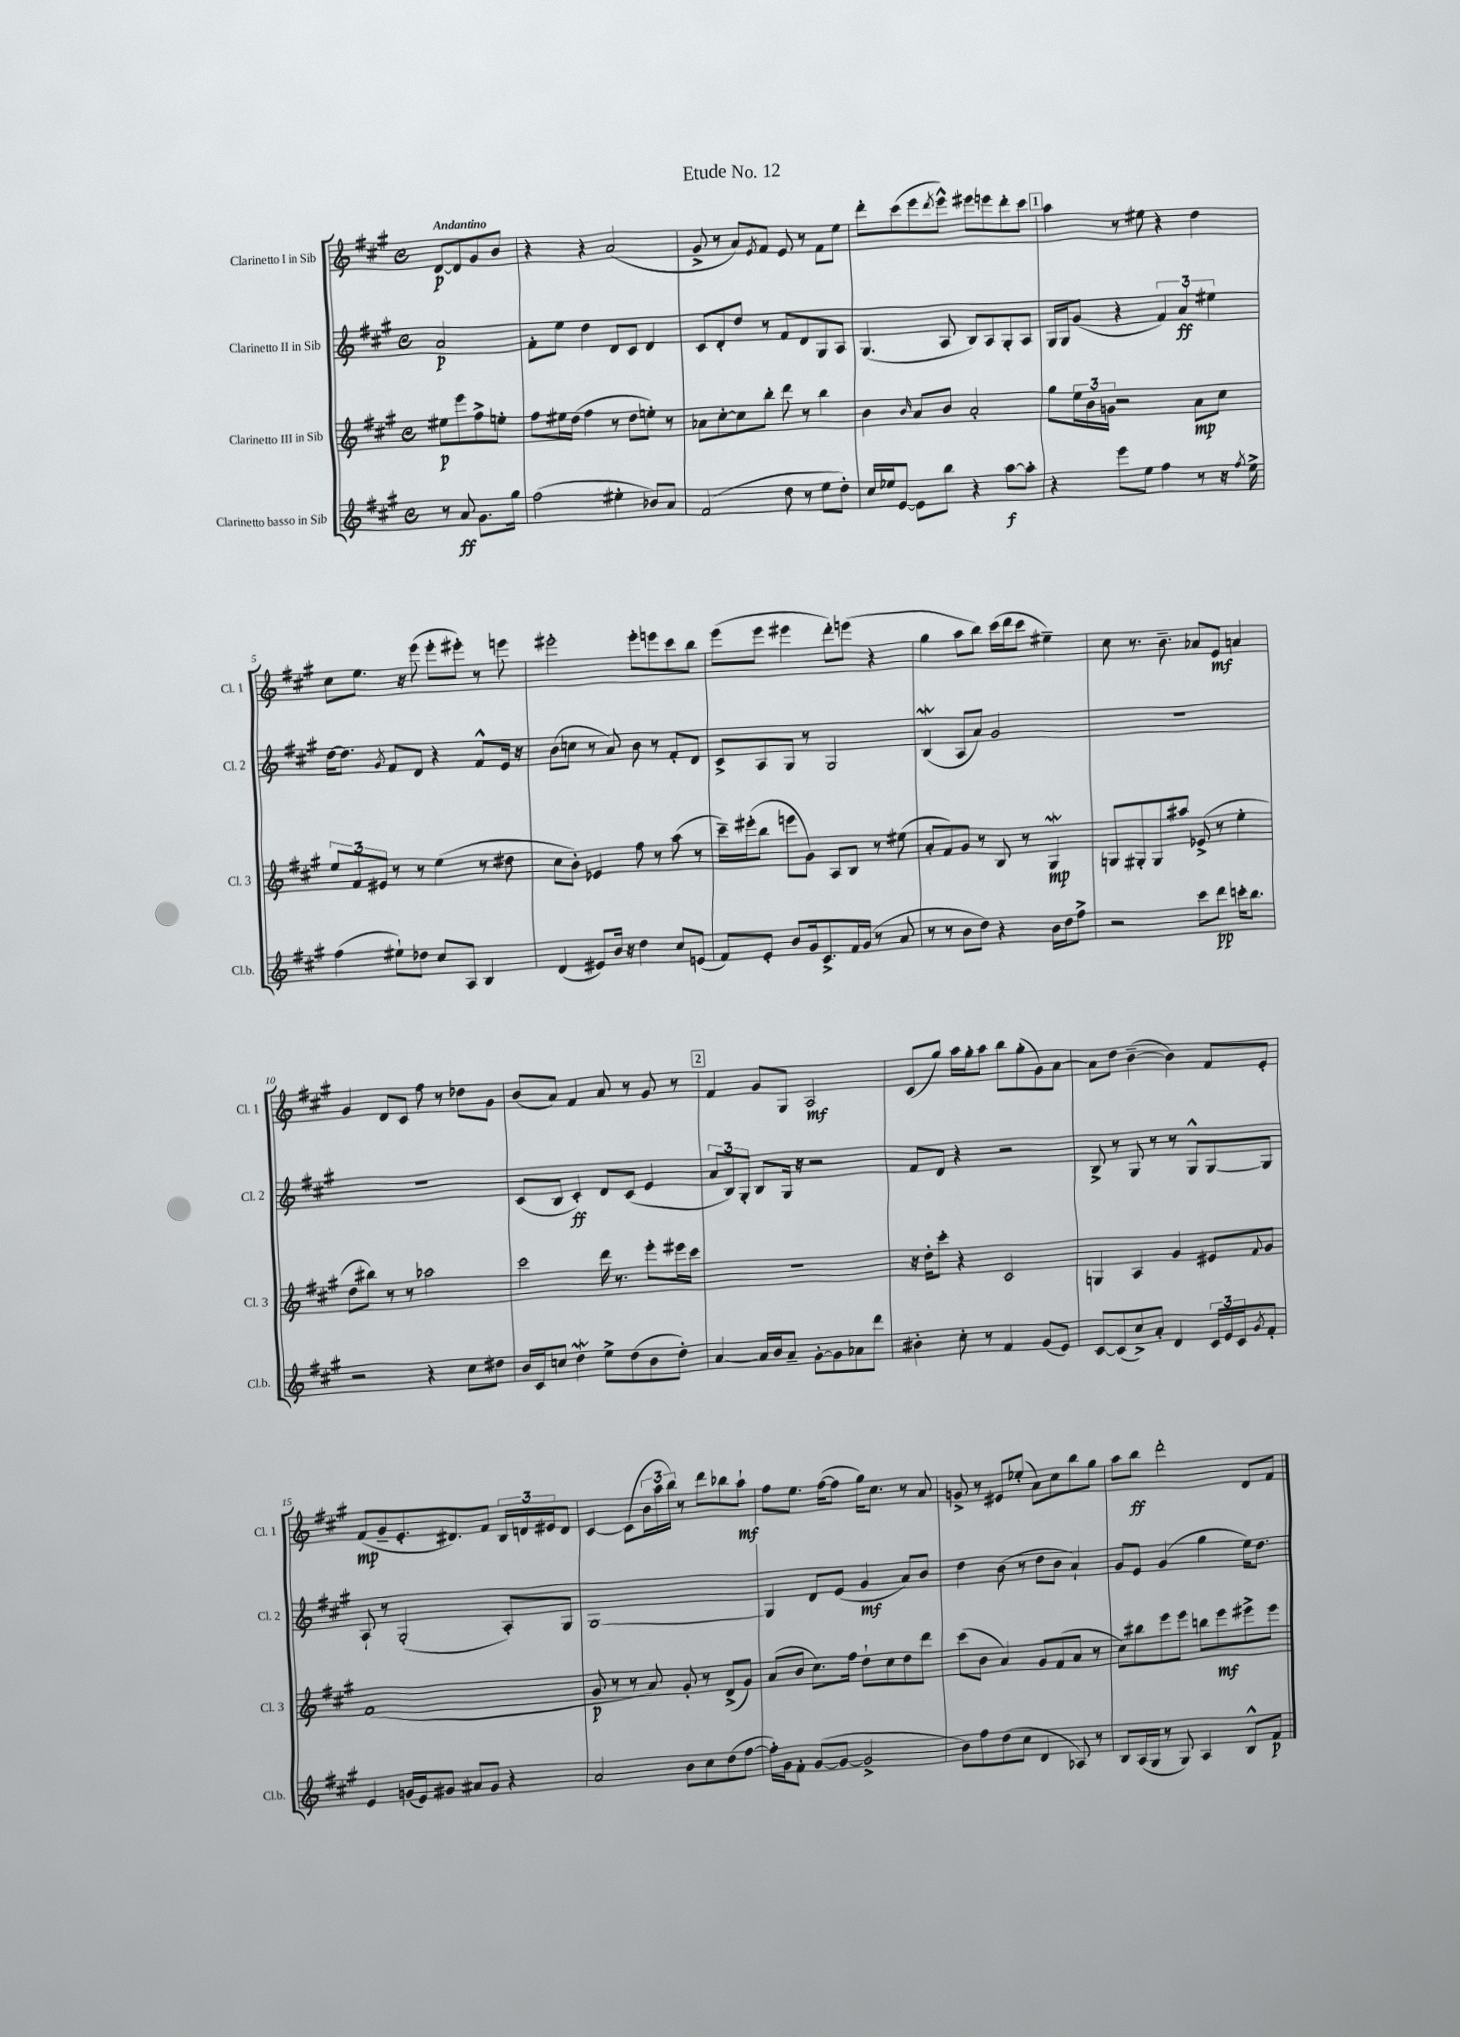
\header { title = "Etude No. 12" }
<<
\new StaffGroup <<
\new Staff = "s0" \with { instrumentName = "Clarinetto I in Sib" shortInstrumentName = "Cl. 1" } {
    \clef treble \key a \major \defaultTimeSignature \time 4/4 \partial 2 \tempo "Andantino"
    d'8~\p d'8 gis'8 b'8 |
    r4 r4 a'2( |
    gis'8-> r8 a'8) \acciaccatura { e'8 } fis'8 e'8 r8 fis'8 e''8 |
    d'''8-. cis'''8( e'''8 \acciaccatura { d'''8 } e'''8-^) eis'''8 e'''8 d'''8-. cis'''8 |
    \mark \markup { \box "1" } a''4 r8 eis''8 r4 d''4 |
    cis''8 e''8. r16 e'''8( e'''8-. eis'''8-.) r8 e'''8 |
    eis'''2-. eis'''8-. e'''8 cis'''8 b''8 |
    e'''8( e'''8 eis'''4 d'''8-.) e'''8( r4 |
    gis''4 a''8 b''8) cis'''16( d'''16 cis'''8 eis''4--) |
    cis''8 r8. b'8.-- aes'8 e'8\mf a'4 |
    gis'4 d'8 cis'8 fis''8 r8 des''8 gis'8 |
    b'8( a'8) fis'4 a'8 r8 gis'8 r8 |
    \mark \markup { \box "2" } fis'4 gis'8 gis8 a2\mf |
    cis'8( gis''8) a''16 gis''16-. a''8 b''8 gis''8-.( gis'8) a'8~ |
    a'8 d''8 b'4~--( b'4) fis'8 e'8-. |
    fis'8\mp( gis'8-- e'8.-. dis'8.) fis'8 \tuplet 3/2 { b16 d'16 eis'16 } d'8 |
    cis'4~ cis'8( \tuplet 3/2 { b'16 a''16 b''16) } r8 d'''8 bes''8 a''8-!\mf |
    fis''8 e''8. fis''16~( fis''8 gis''16) cis''8. r8 a'8 |
    g'8-> r8 eis'8 ees''8-.( a'8) cis''8 b''8 gis''8 |
    a''8 b''8\ff d'''2-. d'8 fis'8 \bar "|." |
}
\new Staff = "s1" \with { instrumentName = "Clarinetto II in Sib" shortInstrumentName = "Cl. 2" } {
    \clef treble \key a \major \defaultTimeSignature \time 4/4 \partial 2
    a'2\p |
    fis'8-. e''8 d''4 d'8 cis'8 d'4 |
    cis'8 d'8-. d''8 r8 fis'8 d'8 gis8 a8 |
    gis4.( a8 b8) a8 gis8-. a8 |
    \mark \markup { \box "1" } gis16 gis16 gis'8( r4 \tuplet 3/2 { fis'4) a'4\ff eis''4 } |
    d''16~ d''8. \acciaccatura { gis'8 } fis'8 d'8 r4 fis'8-^ e'16 r16 |
    b'8( c''8 r8 a'8) b'8 r8 fis'8-. d'8 |
    cis'8-> a8 gis8 r8 gis2 |
    b4\mordent( a8 a'8) gis'2 |
    R1 |
    R1 |
    cis'8( b8 cis'4-.\ff) d'8 cis'8( e'4 |
    \mark \markup { \box "2" } \tuplet 3/2 { a'8 b8) gis8-. } b8 gis16 r16 r2 |
    fis'8 d'8 r4 r2 |
    b8-> r8 gis8 r8 r8 gis8-^ gis8~ gis8 |
    a8-! r8 gis2-.( a8-.) gis8 |
    gis1~ |
    gis4 d'8 e'8( gis'4\mf a'8) b'8 |
    d''4 b'8( r8 d''8 b'8 a'4-!) |
    gis'8 e'8 gis'4( gis''4 e''16) d''8. \bar "|." |
}
\new Staff = "s2" \with { instrumentName = "Clarinetto III in Sib" shortInstrumentName = "Cl. 3" } {
    \clef treble \key a \major \defaultTimeSignature \time 4/4 \partial 2
    eis''8\p e'''8 fis''8-> e''8-. |
    fis''8 eis''16 d''16( fis''4 r8 d''8 e''8-.) r8 |
    aes'8 cis''8~-. cis''8 b''8-. d'''8 r8 b''4 |
    b'4 \grace { b'16 } a'8 b'8 a'2-. |
    \mark \markup { \box "1" } gis''8 \tuplet 3/2 { e''16 b'16 g'16 } r2 a'8\mp cis''8 |
    \tuplet 3/2 { e''8 fis'8 eis'8 } r8 r8 e''4( r8 dis''8 |
    cis''8 b'8-.) ees'4 fis''8 r8 a''8( r8 |
    cis'''16--) eis'''16-.( b''8 e'''8 gis'8) a8 b8 r8 eis''8( |
    a'8-. fis'8) gis'8 r8 b8 r8 gis4\mordent\mp |
    g8 gis8-. gis8 ais''8 ees'8->( r8 e''4-. |
    d''8 bis''8) r8 r8 aes''2 |
    cis'''2 d'''16 r8. e'''8-. eis'''16 cis'''16 |
    \mark \markup { \box "2" } R1 |
    r16 d''16-. cis'''8-. r4 cis'2 |
    g4 a4 gis'4 eis'8 \appoggiatura { fis'8 } gis'8 |
    fis'1( |
    gis'8\p r8 r8 a'8) gis'8-. r8 d'8->( gis'8) |
    a'8( b'8 cis''8.) fis''16 d''8-! cis''8 d''8 d'''8 |
    cis'''8( b'8 a'4) gis'8 fis'8( a'8 r8 |
    cis''8) bis''8 e'''8 e'''8 b''8 e'''8\mf eis'''8-> eis'''8 \bar "|." |
}
\new Staff = "s3" \with { instrumentName = "Clarinetto basso in Sib" shortInstrumentName = "Cl.b." } {
    \clef treble \key a \major \defaultTimeSignature \time 4/4 \partial 2
    r8 a'8\ff gis'8. gis''16 |
    fis''2( eis''4-. bes'8) a'8 |
    fis'2( d''8 r8 e''8 d''8-.) |
    cis''16 ees''16 e'8~ e'8 b''8 r4 a''8~\f a''8-. |
    \mark \markup { \box "1" } r4 e'''8 e''8 fis''4 r8 r16 \acciaccatura { fis''8 } e''16-> |
    fis''4( eis''8-!) des''8 cis''8 a8 b4 |
    d'4( eis'8) b'16 r16 d''4 cis''8 e'8( |
    fis'8) e'8-. b'8 gis'16 cis'8.-> fis'16 gis'16( r8 a'8 |
    r8 r8 b'8 d''8) r4 b'16 d''16 fis''8-> |
    r2 cis'''8 d'''8\pp c'''16-. b''8. |
    r2 r4 cis''8 dis''8 |
    b'16 cis'16 c''8 d''4\mordent e''8-> d''8( b'8 d''8-.) |
    \mark \markup { \box "2" } a'4~ a'16 b'16 a'8-- gis'8~-. gis'8 aes'8 d'''8 |
    bis'4-. cis''8-. r8 fis'4 gis'8( e'8) |
    cis'8~ cis'8( cis''8->) a'8-. d'4 \tuplet 3/2 { cis'16 e'16 cis'16 } \acciaccatura { gis'8 } fis'8-. |
    e'4 g'16( e'16) gis'8 ais'8 gis'8 r4 |
    a'2 b'8 cis''8 d''8( fis''8~ |
    fis''16-.) gis'16 fis'8-. gis'8~( gis'8~ gis'2-> |
    b'8) fis''8 d''8( cis''8 d'4 aes8) r8 |
    b8 a16( gis16 r8 gis8) a4 b8-^ fis'8\p \bar "|." |
}
>>
>>
